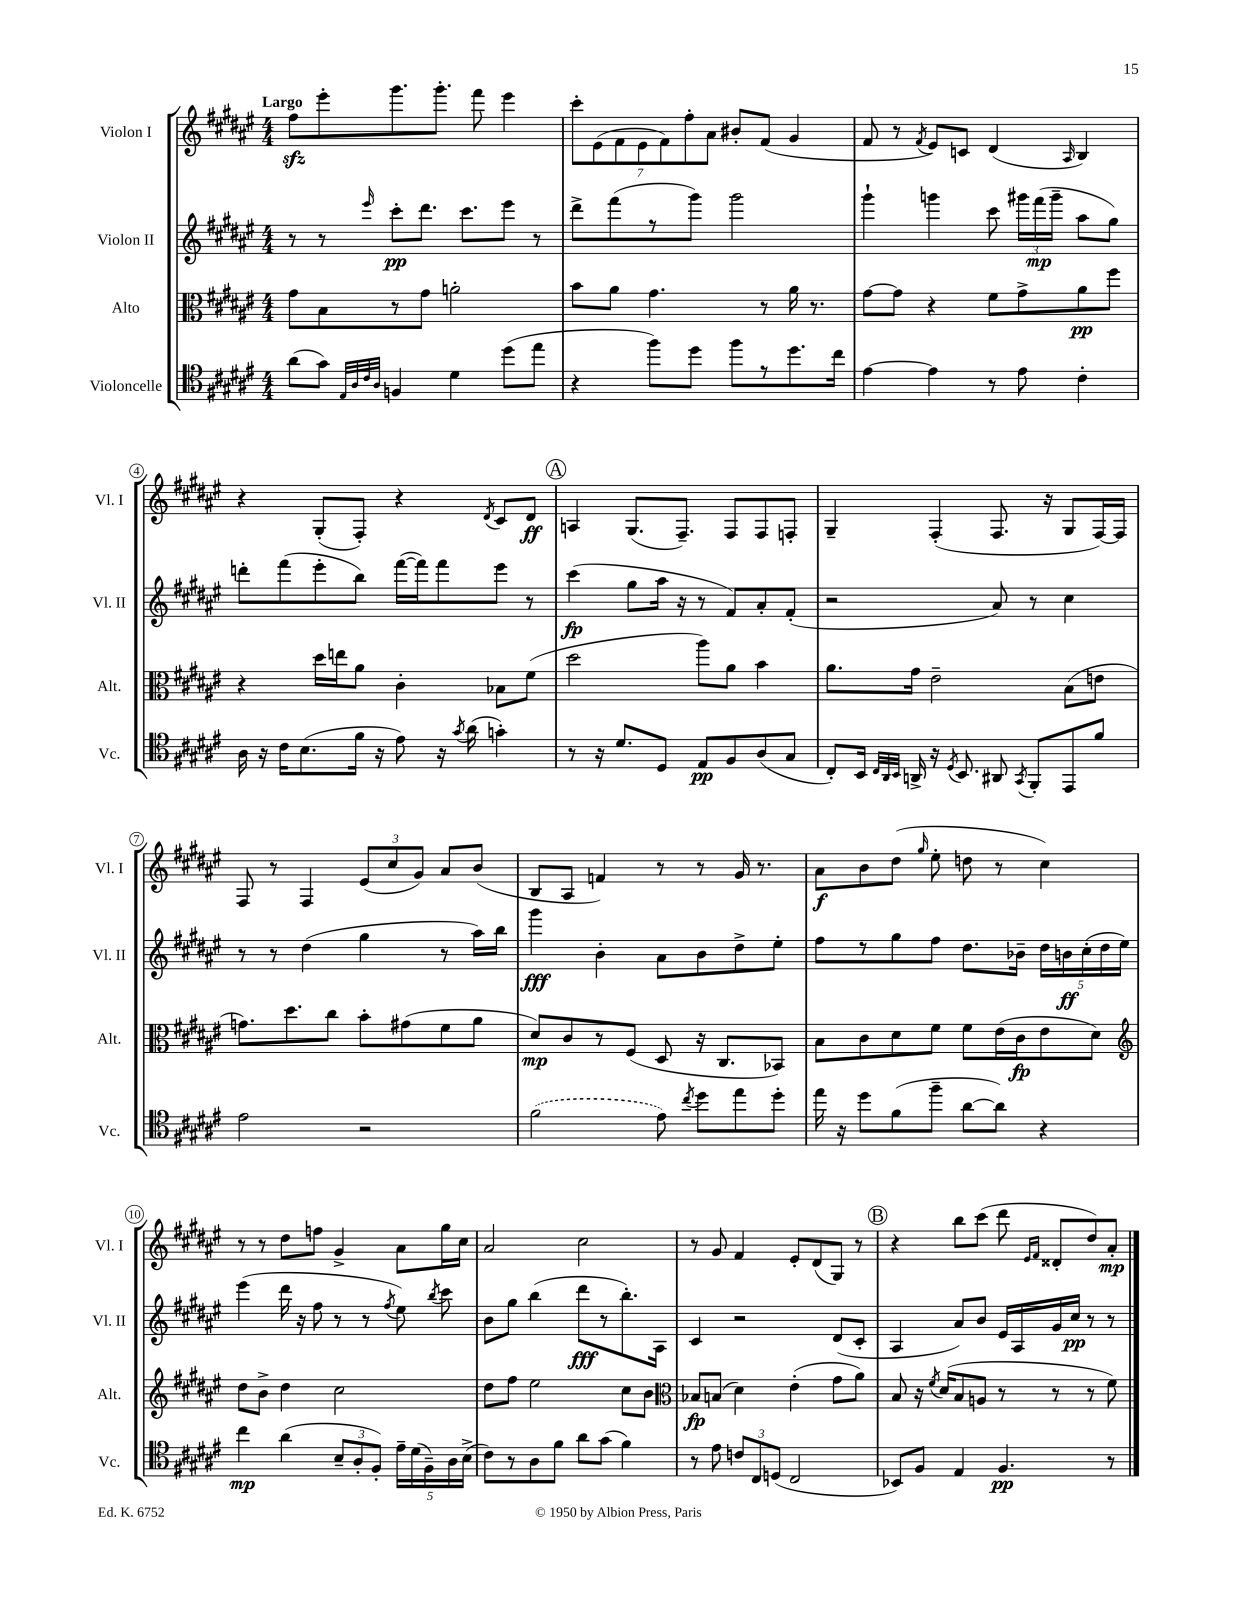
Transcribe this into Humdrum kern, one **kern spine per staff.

**kern	**dynam	**kern	**dynam	**kern	**dynam	**kern	**dynam
*part4	*part4	*part3	*part3	*part2	*part2	*part1	*part1
*staff4	*staff4	*staff3	*staff3	*staff2	*staff2	*staff1	*staff1
*I"Violoncelle	*	*I"Alto	*	*I"Violon II	*	*I"Violon I	*
*I'Vc.	*	*I'Alt.	*	*I'Vl. II	*	*I'Vl. I	*
*clefC4	*	*clefC3	*	*clefG2	*	*clefG2	*
*k[f#c#g#d#a#e#]	*	*k[f#c#g#d#a#e#]	*	*k[f#c#g#d#a#e#]	*	*k[f#c#g#d#a#e#]	*
*M4/4	*	*M4/4	*	*M4/4	*	*M4/4	*
=1	=1	=1	=1	=1	=1	=1	=1
!	!	!	!	!	!	!LO:TX:a:B:t=Largo	!
(8a#\L	.	8g#\L	.	8r	.	8ff#zz\L	.
8g#\J)	.	8B\	.	8r	.	8eee#'\	.
32qqE#/LLL	.	.	.	.	.	.	.
32qqA#/	.	.	.	.	.	.	.
32qqc#/	.	.	.	.	.	.	.
32qqA#/JJJ	.	.	.	16qqeee#/	.	.	.
4Fn/	.	8r	.	8ccc#'\L	pp	8.ggg#\	.
.	.	8g#\J	.	8.ddd#\J	.	.	.
.	.	.	.	.	.	8.ggg#'\J	.
4d#\	.	2an'\	.	.	.	.	.
.	.	.	.	8.ccc#\L	.	.	.
.	.	.	.	.	.	8fff#\	.
(8dd#\L	.	.	.	8eee#\J	.	4eee#\	.
8ee#\J	.	.	.	8r	.	.	.
=2	=2	=2	=2	=2	=2	=2	=2
4r	.	8b\L	.	8ddd#^\L	.	14ccc#'\L	.
.	.	.	.	.	.	(14e#\	.
.	.	8a#\J	.	(8fff#\	.	.	.
.	.	.	.	.	.	14f#\	.
.	.	.	.	.	.	14e#\	.
8ff#\L)	.	4.g#\	.	8r	.	.	.
.	.	.	.	.	.	14f#\)	.
.	.	.	.	.	.	14ff#'\	.
8dd#\J	.	.	.	8ggg#\J)	.	.	.
.	.	.	.	.	.	14a#\J	.
8ff#\L	.	.	.	2ggg#\	.	8b#X'/L	.
8r	.	8r	.	.	.	(8f#/J	.
8.dd#\	.	16a#\	.	.	.	4g#/	.
.	.	8.r	.	.	.	.	.
16cc#\Jk	.	.	.	.	.	.	.
=3	=3	=3	=3	=3	=3	=3	=3
[4e#\	.	[8g#\L	.	4ggg#`\	.	8f#/	.
.	.	8g#\J]	.	.	.	8r	.
.	.	.	.	.	.	8qf#/	.
4e#\]	.	4r	.	4gggn\	.	8e#/L)	.
.	.	.	.	.	.	8cn/J	.
8r	.	8f#\L	.	8ccc#\	.	(4d#/	.
8e#\	.	8g#^\	.	24ggg#X\LL	.	.	.
.	.	.	.	(24fff#\	mp	.	.
.	.	.	.	24ggg#~\JJ	.	.	.
.	.	.	.	.	.	16qqA#/	.
4c#'\	.	8a#\	pp	8aa#\L	.	4B/)	.
.	.	8ff#\J	.	8gg#\J)	.	.	.
!!LO:LB:g=z
=4	=4	=4	=4	=4	=4	=4	=4
16A#\	.	4r	.	8dddn'\L	.	4r	.
16r	.	.	.	.	.	.	.
16c#\KL	.	.	.	(8fff#\	.	.	.
(8.B\	.	.	.	.	.	.	.
.	.	16dd#\LL	.	8eee#'\	.	(8G#'/L	.
.	.	16een\J	.	.	.	.	.
16f#\Jk	.	8a#\J	.	8bb\J)	.	8F#'/J)	.
16r	.	.	.	.	.	.	.
8e#\)	.	4c#'\	.	([16fff#\LL	.	4r	.
.	.	.	.	16fff#\J])	.	.	.
16r	.	.	.	8fff#\	.	.	.
8qg#/	.	.	.	.	.	.	.
(16a#\	.	.	.	.	.	.	.
.	.	.	.	.	.	8qd#/	.
4gn'\)	.	8B-X\L	.	8eee#\J	.	8c#/L	.
.	.	(8f#\J	.	8r	.	8d#/J	ff
!!LO:REH:place=s1:t=A
=5	=5	=5	=5	=5	=5	=5	=5
8r	.	2dd#\	.	(4ccc#\	fp	4An/	.
16r	.	.	.	.	.	.	.
8.d#/L	.	.	.	.	.	.	.
.	.	.	.	8gg#\L	.	(8.G#/L	.
8D#/J	.	.	.	16aa#\Jk	.	.	.
.	.	.	.	16r	.	8.F#~/J)	.
8E#/L	pp	8aa#\L)	.	8r	.	.	.
8F#/	.	8a#\J	.	8f#/L)	.	8F#/L	.
(8A#/	.	4b\	.	8a#'/	.	8F#/	.
8G#/J	.	.	.	(8f#'/J	.	8Fn'/J	.
=6	=6	=6	=6	=6	=6	=6	=6
8C#'/L)	.	8.a#\L	.	2r	.	4G#~/	.
16BB/Jk	.	.	.	.	.	.	.
32qqC#/LLL	.	.	.	.	.	.	.
32qqAA#/	.	.	.	.	.	.	.
32qqBB/JJJ	.	.	.	.	.	.	.
16AAn^/	.	16g#\Jk	.	.	.	.	.
16r	.	2e#~\	.	.	.	(4F#'/	.
8qD#/	.	.	.	.	.	.	.
8.BB/	.	.	.	.	.	.	.
8AA#X/	.	.	.	8a#/)	.	8.F#/	.
8qGG#/	.	.	.	.	.	.	.
8FF#'/L	.	.	.	8r	.	.	.
.	.	.	.	.	.	16r	.
8EE#/	.	(8B\L	.	4cc#\	.	8G#/L	.
8f#/J	.	8en\J	.	.	.	[16F#/L)	.
.	.	.	.	.	.	16F#/JJ]	.
!!LO:LB:g=z
=7	=7	=7	=7	=7	=7	=7	=7
2e#\	.	8.gn\L)	.	8r	.	8F#/	.
.	.	.	.	8r	.	8r	.
.	.	8.dd#\	.	.	.	.	.
.	.	.	.	(4dd#\	.	4F#/	.
.	.	8cc#\J	.	.	.	.	.
2r	.	8b'\L	.	4gg#\	.	(12e#/L	.
.	.	.	.	.	.	12cc#/	.
.	.	(8g#X\	.	.	.	.	.
.	.	.	.	.	.	12g#/J)	.
.	.	8f#\	.	8r	.	8a#/L	.
.	.	8a#\J	.	16aa#\LL)	.	(8b/J	.
.	.	.	.	16bb\JJ	.	.	.
=8	=8	=8	=8	=8	=8	=8	=8
(2f#\	.	8d#/L)	mp	4ggg#\	fff	8B/L	.
.	.	8c#/	.	.	.	8A#/J	.
.	.	8r	.	4b'\	.	4fn/)	.
.	.	(8F#/J	.	.	.	.	.
8e#\)	.	8D#/	.	8a#\L	.	8r	.
8qcc#/	.	.	.	.	.	.	.
8dd#\L	.	16r	.	8b\	.	8r	.
.	.	8.C#/L	.	.	.	.	.
8ee#\	.	.	.	8dd#^\	.	16g#/	.
.	.	.	.	.	.	8.r	.
8dd#'\J	.	8BB-X/J)	.	8ee#'\J	.	.	.
=9	=9	=9	=9	=9	=9	=9	=9
16ee#\	.	8B\L	.	8ff#\L	.	8a#\L	f
16r	.	.	.	.	.	.	.
8dd#\L	.	8c#\	.	8r	.	8b\	.
(8f#\	.	8d#\	.	8gg#\	.	(8dd#\J	.
.	.	.	.	.	.	16qqgg#/	.
8ff#~\J	.	8f#\J	.	8ff#\J	.	8ee#'\	.
[8a#\L	.	8f#\L	.	8.dd#\L	.	8ddn\	.
8a#\J])	.	(16e#\L	.	.	.	8r	.
.	.	16c#\J	fp	16b-X~\Jk	.	.	.
4r	.	8e#\	.	20dd#\LL	.	4cc#\)	.
.	.	.	.	20bn\	ff	.	.
.	.	.	.	(20cc#'\	.	.	.
.	.	8d#\J)	.	.	.	.	.
.	.	.	.	20dd#\	.	.	.
.	.	.	.	20ee#\JJ)	.	.	.
!!LO:LB:g=z
=10	=10	=10	=10	=10	=10	=10	=10
*	*	*clefG2	*	*	*	*	*
4cc#\	mp	8dd#\L	.	(4eee#\	.	8r	.
.	.	8b^\J	.	.	.	8r	.
(4a#\	.	4dd#\	.	16ddd#\	.	8dd#\L	.
.	.	.	.	16r	.	.	.
.	.	.	.	8ff#\	.	8ffn\J	.
12B~/L	.	2cc#\	.	8r	.	4g#^/	.
12A#'/	.	.	.	.	.	.	.
.	.	.	.	8r	.	.	.
12F#'/J)	.	.	.	.	.	.	.
.	.	.	.	8qff#/	.	.	.
20e#~\LL	.	.	.	8ee#\)	.	8a#\L	.
(20d#\	.	.	.	.	.	.	.
20F#~\)	.	.	.	.	.	.	.
.	.	.	.	8qbb/	.	.	.
.	.	.	.	8ccc#\	.	16gg#\L	.
20A#\	.	.	.	.	.	.	.
.	.	.	.	.	.	16cc#\JJ	.
(20B^\JJ	.	.	.	.	.	.	.
=11	=11	=11	=11	=11	=11	=11	=11
8c#\L)	.	8dd#\L	.	8b\L	.	2a#/	.
8r	.	8ff#\J	.	8gg#\J	.	.	.
8A#\	.	2ee#\	.	(4bb\	.	.	.
8f#\J	.	.	.	.	.	.	.
8a#\L	.	.	.	8ddd#\L	fff	2cc#\	.
(8g#\J	.	.	.	8r	.	.	.
4f#\)	.	8cc#\L	.	8.bb'\)	.	.	.
.	.	8b\J	.	.	.	.	.
.	.	.	.	16A#\Jk	.	.	.
=12	=12	=12	=12	=12	=12	=12	=12
*	*	*clefC3	*	*	*	*	*
8r	.	8B-X/L	fp	4c#/	.	8r	.
8e#\	.	(8Bn/J	.	.	.	8g#/	.
12cn/L	.	4d#\)	.	2r	.	4f#/	.
12C#/	.	.	.	.	.	.	.
(12Dn/J	.	.	.	.	.	.	.
2C#/	.	(4e#'\	.	.	.	8e#'/L	.
.	.	.	.	.	.	(8d#/	.
.	.	8g#\L	.	(8d#/L	.	8G#/J)	.
.	.	8a#\J)	.	8c#'/J	.	8r	.
!!LO:REH:place=s1:t=B
=13	=13	=13	=13	=13	=13	=13	=13
8BB-X/L)	.	8B/	.	4A#/	.	4r	.
8F#/J	.	16r	.	.	.	.	.
.	.	8qf#/	.	.	.	.	.
.	.	(16d#/KL	.	.	.	.	.
4E#/	.	8B/	.	8a#/L)	.	8bb\L	.
.	.	8An/J	.	8b/J	.	(8ccc#\J	.
4.F#/	pp	8r	.	16e#/LL	.	8ddd#\	.
.	.	.	.	16A#/	.	.	.
.	.	.	.	.	.	16qqe#/LL	.
.	.	.	.	.	.	16qqf#/JJ	.
.	.	8r	.	16g#/	.	8d##X'/L	.
.	.	.	.	16cc#/JJ	pp	.	.
.	.	8r	.	8r	.	8dd#/)	.
8r	.	8f#\)	.	8r	.	8a#'/J	mp
==	==	==	==	==	==	==	==
*-	*-	*-	*-	*-	*-	*-	*-
